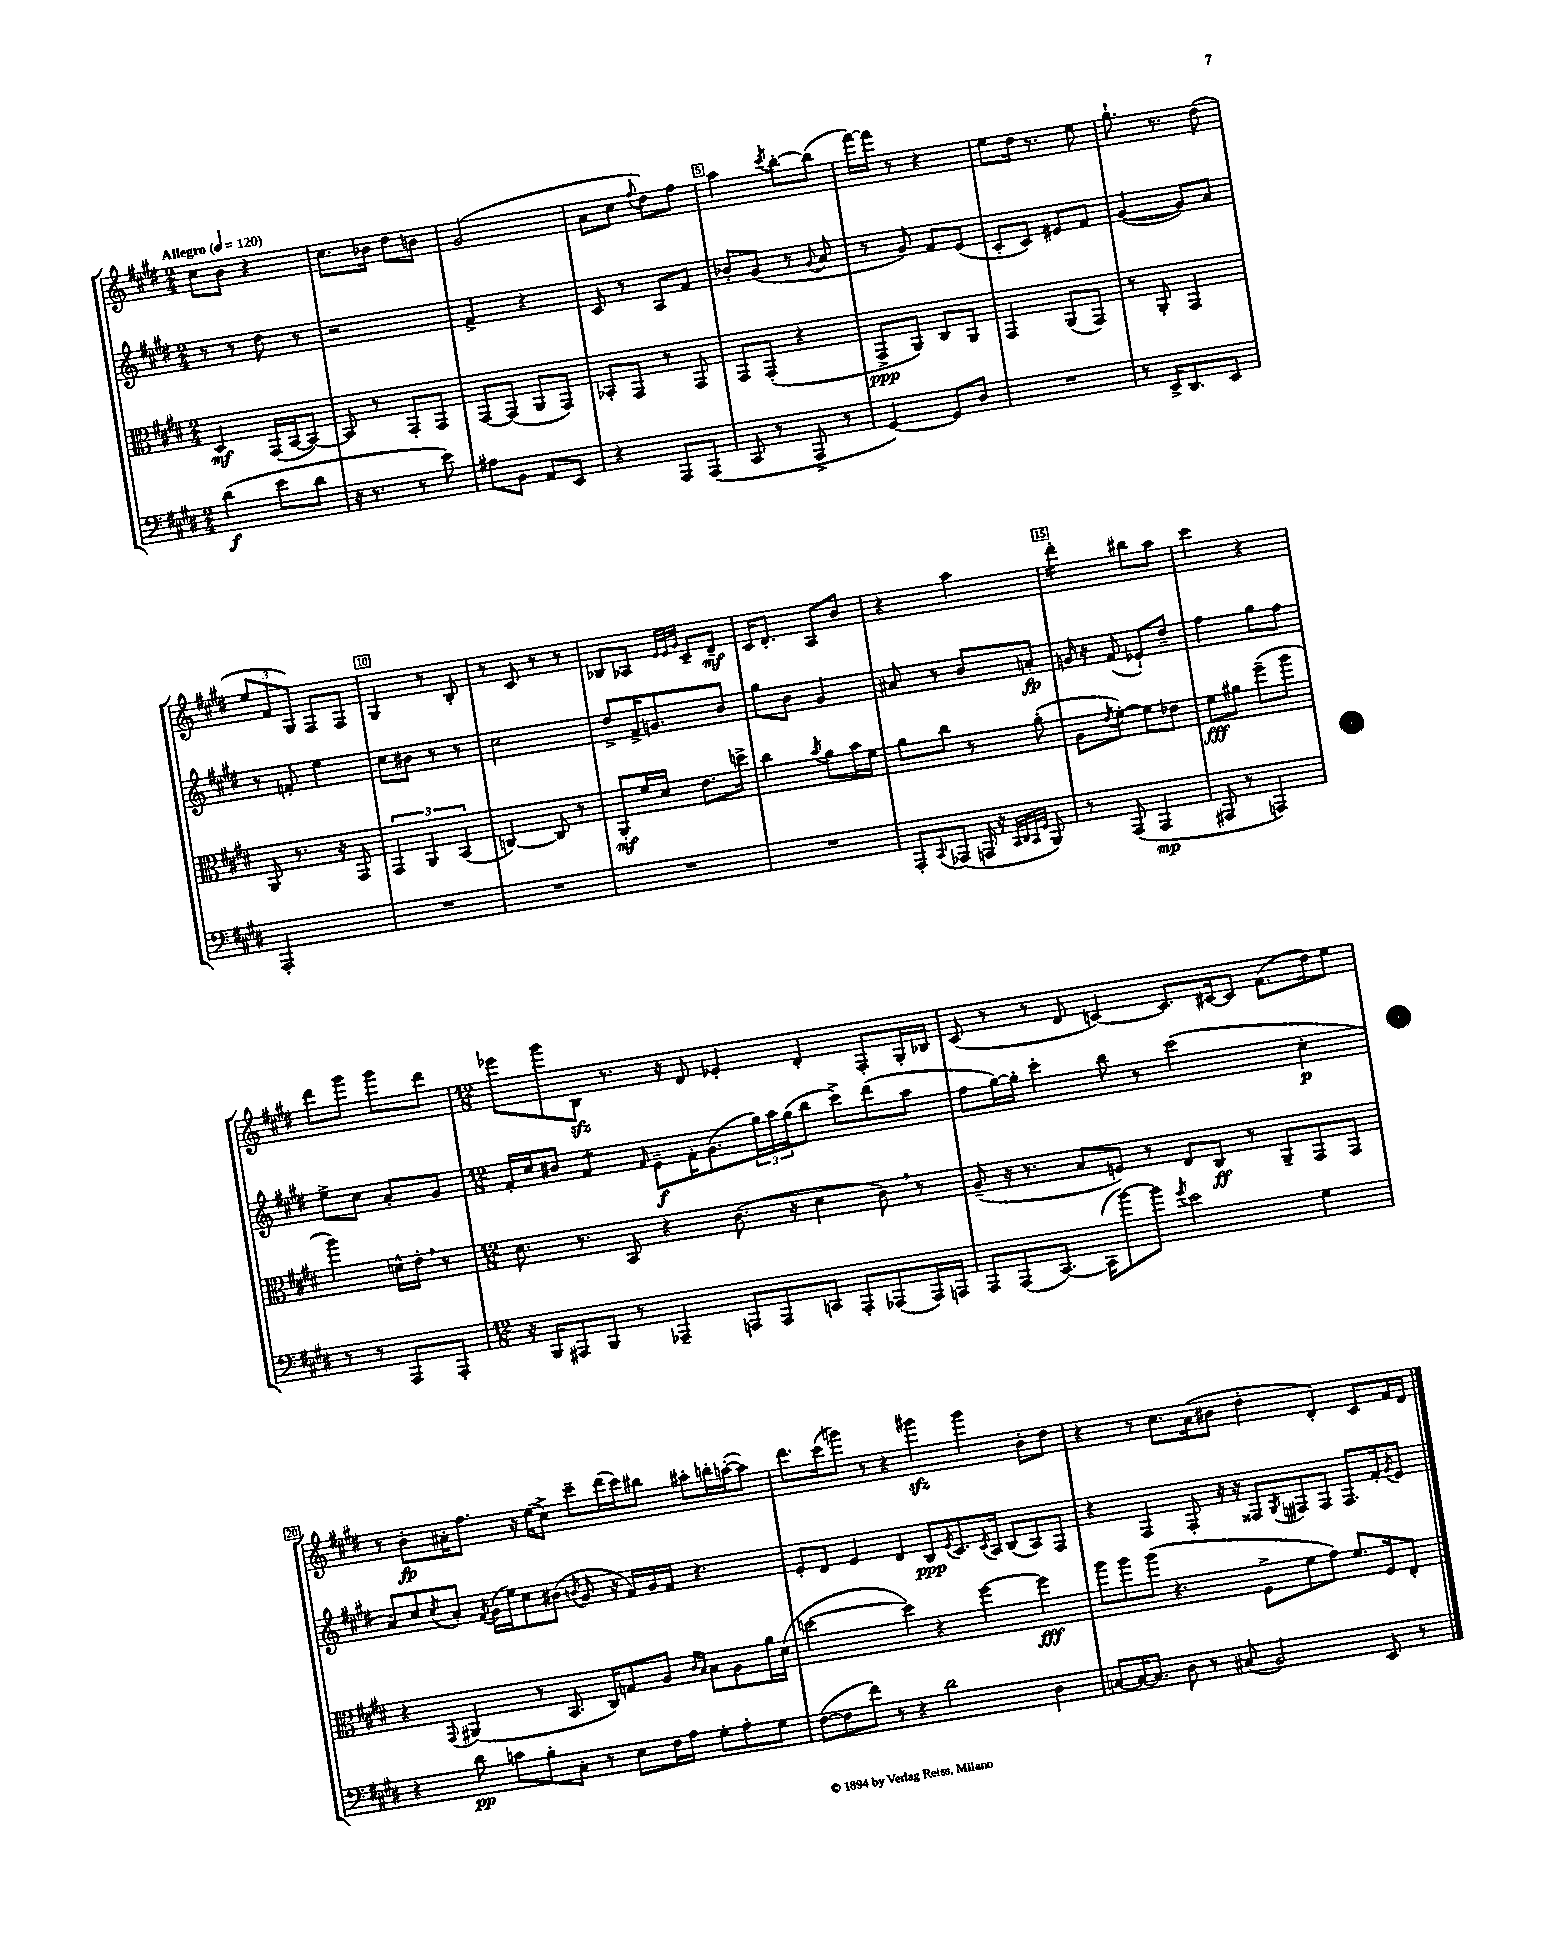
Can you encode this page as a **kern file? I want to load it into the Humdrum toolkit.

**kern	**kern	**kern	**kern
*staff4	*staff3	*staff2	*staff1
*clefF4	*clefC3	*clefG2	*clefG2
*k[f#c#g#d#]	*k[f#c#g#d#]	*k[f#c#g#d#]	*k[f#c#g#d#]
*M2/4	*M2/4	*M2/4	*M2/4
*MM120	*MM120	*MM120	*MM120
(4d#	4D#	8r	8cc#
.	.	8r	8b
8e	(16GG#	8dd#	4r
.	[16BB	.	.
8d#	8BB_)	8r	.
=	=	=	=
16r	8BB]	2r	8.cc#
8.r	.	.	.
.	8r	.	.
.	.	.	16b-
8r	8GG#'	.	8dd#
8e)	8GG#	.	8b
=	=	=	=
8A#	[8GG#	4f#^	(2g#
8BB	(8GG#]	.	.
8AA	8AA	4r	.
8EE	8GG#)	.	.
=	=	=	=
4r	8BB-'	8c#	8a
.	8GG#	8r	8cc#
.	.	.	8qqff#
8AAA	8r	8A	8dd#)
(8AAA	8GG#	8f#	8ff#
=	=	=	=
8CC#	8GG#	8b-'	4aa
8r	(8GG#'	(8g#	.
.	.	.	8qccc#
8AAA^	4r	8r	[8bb'
.	.	8qqg#	.
8r	.	8a	(8bb]
=	=	=	=
[4GG#)	8GG#^	8r	[16fff#)
.	.	.	16fff#]
.	8AA)	8g#)	8r
8GG#]	8C#	8f#	4r
8D#	8AA	(8e	.
=	=	=	=
2r	4GG#	8c#'	8ee
.	.	8c#)	16dd#
.	.	.	8.r
.	(8AA	8e#	.
.	8GG#)	8f#	8ee
=	=	=	=
8r	8r	([4g#	8.gg#`
16EE^	8AA'	.	.
8.DD#	.	.	8.r
.	4GG#	8g#])	.
8EE	.	8a	(8dd#
=	=	=	=
2AAA'	8AA	8r	12ee
.	.	.	12f#
.	8.r	8f'	.
.	.	.	12G#)
.	.	4ee	8F#
.	16r	.	.
.	8GG#	.	8F#
=	=	=	=
2r	6GG#	8cc#	4G#
.	.	8b#	.
.	6AA	.	.
.	.	8r	8r
.	(6BB	.	.
.	.	8r	8B'
=	=	=	=
2r	[4C)	2cc#	8r
.	.	.	8c#
.	8C]	.	8r
.	8r	.	8r
=	=	=	=
2r	8AA'	8dd#^	8B-
.	16f#	16f#^	8A-
.	16d#	8.g	.
.	.	.	32qqe
.	.	.	32qqe
.	.	.	32qqg#
.	8.e	.	8c#~
.	.	8b	8d#~
.	16dd^	.	.
=	=	=	=
2r	4cc#	8gg#	16c#
.	.	.	8.d#'
.	.	8b	.
.	8qb	.	.
.	8a	4g#	8A
.	16b	.	8b
.	16f#	.	.
=	=	=	=
8AAA'	8a	8a#	4r
8qqCC#	.	.	.
(8AAA-	8cc#	8r	.
16AAA	8r	8b	4aa
16r	.	.	.
32qqCC#	.	.	.
32qqDD#	.	.	.
32qqCC#	.	.	.
32qqGG#	.	.	.
8BBB)	(8a'	8a'	.
=	=	=	=
8r	8A	16g	4ddd#'
.	.	16r	.
.	8qe	.	.
(8AAA	[8f#')	(8f#	.
4AAA	8f#]	8e-`)	8bb#
.	8e-	8dd#~	8aa
=	=	=	=
8AAA#	8f#	4ff#	4ccc#
8r	8a#	.	.
4AAA)	(8ff#~	8gg#	4r
.	8aa	8ff#	.
=	=	=	=
8r	4aa)	8ee^	8ddd#
8r	.	8cc#	8ggg#
8AAA	16d^^	8a'	8ggg#
.	16e'	.	.
8AAA'	8r	8g#	8ddd#
=	=	=	=
*M12/8	*M12/8	*M12/8	*M12/8
16r	8.d#	16f#'	8eee-
16BBB	.	16cc#	.
8AAA#	.	8b#	8ggg#
.	8.r	.	.
8BBB	.	4f#	8B
8r	8BB	.	8.r
.	.	16qqf#	.
4AAA-~	4r	8e~	.
.	.	.	16r
.	.	16f#'	8d#
.	.	(8.g#	.
8AAA	(8.c#	.	4e-'
8AAA	.	24gg#)	.
.	.	24aa	.
.	16r	.	.
.	.	(24gg#	.
8CC	4d#	8bb	4d#'
8AAA'	.	8ccc#^)	.
(8AAA-	8c#)	(8ddd#	8F#'
16AAA-)	8r	8aa	16G#'
16AAA	.	.	16B-
=	=	=	=
8AAA	(8A~	8ff#	(8c#
(8AAA	16r	[16gg#)	8r
.	8.r	16gg#']	.
[8.CC#)	.	4ccc#'	8r
.	8B	.	8d#
(16CC#]	.	.	.
[8b)	8F)	8bb	[4c)
8b]	8r	8r	.
8qg#	.	.	.
2e	8E	(2ccc#	8.c]
.	8C#	.	.
.	.	.	[16c#
.	8r	.	8c#]
.	8AA~	.	(8.f#
4G#	8GG#	4cc#'	.
.	.	.	16dd#)
.	8GG#	.	8ee
=	=	=	=
4r	4r	8a)	8r
.	.	8cc#	8b'
.	8qqGG#	8qcc#	.
8d#	(4AA#	8a'	16a#'
.	.	.	8.ff#
.	.	8qf#	.
8c	.	(16g#	.
.	.	16ee)	.
8B'	8r	8cc#	16r
.	.	.	(16ee
8C#'	8.BB	(8b#	8cc#^)
.	.	8qb	.
8r	.	8g#	8ccc#~
.	16C#)	.	.
8E	8G	16r	(16ddd#
.	.	16f#)	16ccc#)
16F#	8A	16g#	8bb#
16A	.	16f#	.
.	16qqc#	.	.
.	16qqB	.	.
8G#'	8B	4.r	8aa#'
8A'	8A	.	16bb'
.	.	.	([16aa'
8G#	16a	.	8aa])
.	(16d#	.	.
=	=	=	=
([8F#	[2dd	8e'	8.ddd#
8F#]	.	8d#	.
.	.	.	(16ccc#
8f#)	.	4e	8ggg)
8r	.	.	8r
4r	4dd])	4d#	4r
2d#	4r	8B	4ggg#
.	.	8qe	.
.	.	8.c#	.
.	[4ff#	.	4ggg#
.	.	8qc#	.
.	.	16A	.
.	.	(8B	.
4D#	4ff#]	8A)	8b'
.	.	8F#	8dd#
=	=	=	=
[8C	8aa	4r	4r
16C_	8aa	.	.
8.C]	.	.	.
.	(8aa	4F#	8r
8D#	4.r	.	8.cc#
8r	.	8F#'	.
.	.	.	(16a
(8C#	.	16r	8b#
.	.	16r	.
2BB)	8F#^	8F##	4dd#'
.	.	8qG#	.
.	8f#	8F#	.
.	8g#)	8F#	4d#')
.	8.f#	8.F#	.
8EE	.	.	8c#
.	16F#	16f#'	.
.	.	8qg#	.
8r	8E'	8e	16f#
.	.	.	16d#
==	==	==	==
*-	*-	*-	*-
